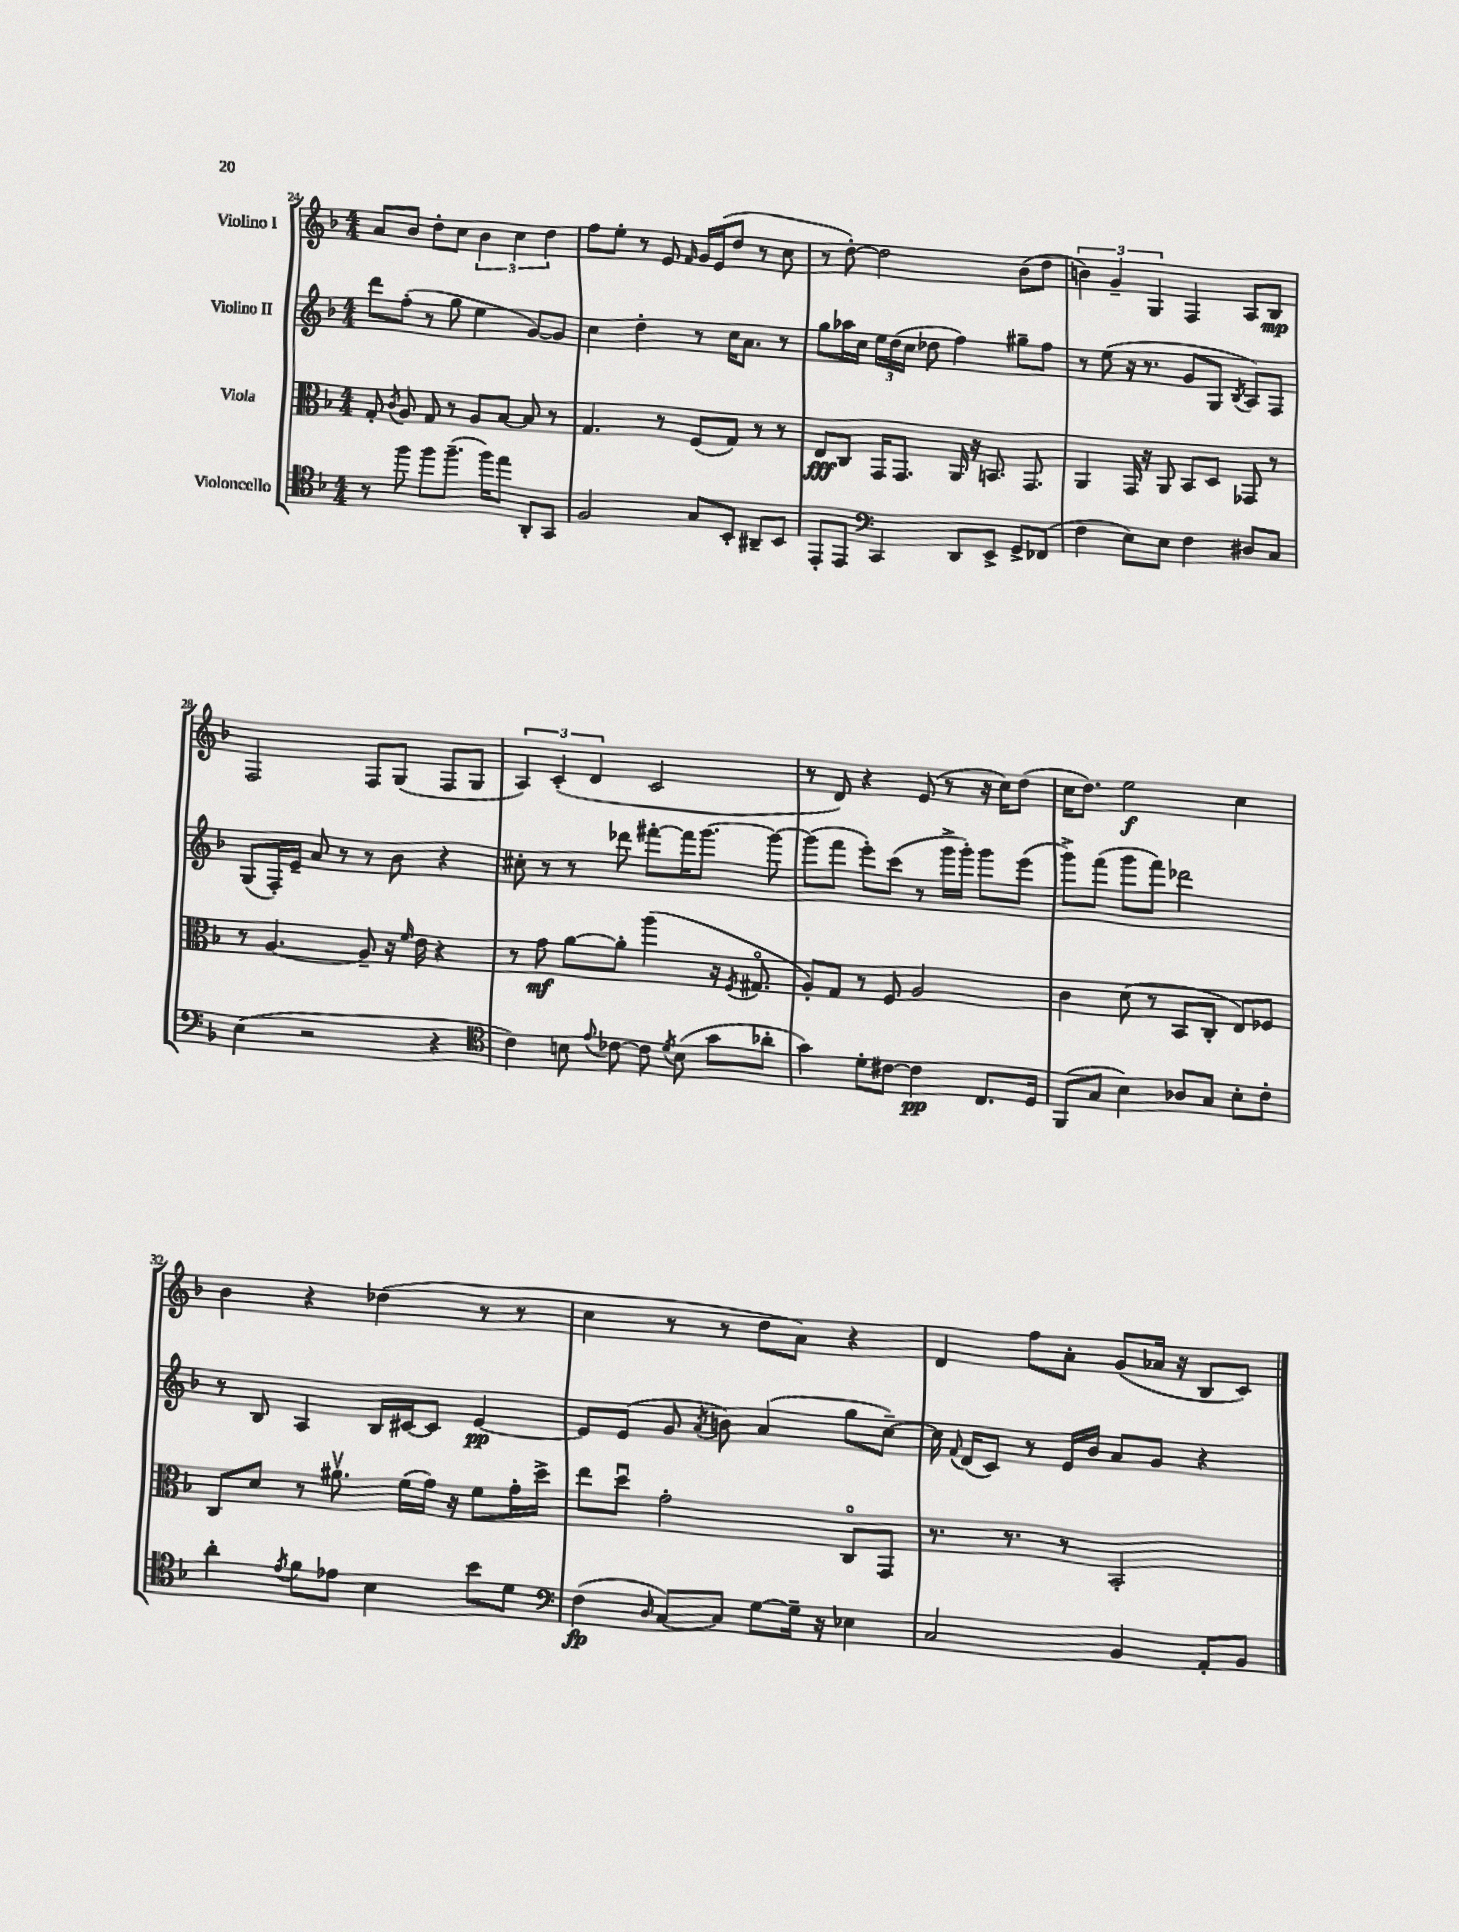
<<
\new StaffGroup <<
\new Staff = "s0" \with { instrumentName = "Violino I" } {
    \clef treble \key f \major \numericTimeSignature \time 4/4
    \autoBeamOff a'8[ bes'8] d''8[-. c''8] \tuplet 3/2 { bes'4 c''4 d''4 } |
    f''8[ e''8]-. r8 e'8 \grace { f'16 } g'16[ e'16( d''8] r8 c''8 |
    r8 d''8~-.) d''2 bes'8[( d''8] |
    \tuplet 3/2 { b'4) g'4-- g4 } f4 a8[ bes8]\mp |
    f2 f8[ g8]( f8[ g8] |
    \tuplet 3/2 { a4) c'4-.( d'4 } c'2 |
    r8 d'8) r4 e'8( r8 r16 c''16[) d''8]( |
    c''16[ d''8.]) e''2\f c''4 |
    bes'4 r4 des''4( r8 r8 |
    c''4 r8 r8 d''8[ a'8]) r4 |
    d'4 f''8[ a'8]-. g'8[( aes'16] r16 bes8[ c'8]) \bar "|." |
}
\new Staff = "s1" \with { instrumentName = "Violino II" } {
    \clef treble \key f \major \numericTimeSignature \time 4/4
    \autoBeamOff d'''8[ f''8]-.( r8 g''8 e''4 g'8[~) g'8] |
    c''4 d''4-. r8 c''16[ a'8.] r8 |
    g''8[ aes''16 c''16] \tuplet 3/2 { e''16[ d''16( c''16] } des''8 f''4) gis''8[-- f''8] |
    r8 e''8( r16 r8. g'8[ g8] \acciaccatura { bes8 } a8[) f8] |
    g8[( f16-.) e'16]-- a'8 r8 r8 bes'8 r4 |
    cis''8-. r8 r8 des'''8 fis'''8[~-. fis'''16 g'''8.]~ g'''8~ |
    g'''8[( f'''8] e'''8[-.) c'''8]( r8 g'''16[-> g'''16]-.) g'''8[ e'''8]( |
    g'''8[->) f'''8]( g'''8[ f'''8]) des'''2 |
    r8 bes8 a4 bes16[ cis'16~ cis'8] e'4~\pp |
    e'8[ e'8]( g'8 \acciaccatura { a'8 } b'8) a'4( g''8[ c''8]~--) |
    c''16 \appoggiatura { f'8 } d'16[( c'8]) r8 e'16[ bes'16] a'8[ g'8] r4 \bar "|." |
}
\new Staff = "s2" \with { instrumentName = "Viola" } {
    \clef alto \key f \major \numericTimeSignature \time 4/4
    \autoBeamOff g8-. \acciaccatura { c'8 } a8 g8 r8 a8[ bes8]~ bes8 r8 |
    g4. r8 f8[( g8]) r8 r8 |
    e8[\fff c8] g,16[ g,8.] a,16 r16 b,8. g,8. |
    a,4 g,16 r16 a,8 bes,8[ d8] ges,8 r8 |
    r8 a4.~ a8-- r16 \grace { f'16 } e'16 r4 |
    r8 g'8\mf a'8[~ a'8]-. a''4( r16 \acciaccatura { f8 } gis8.\flageolet |
    a8[-.) g8] r8 f8 a2 |
    c'4 d'8( r8 bes,8[ c8]-. e8[) fes8] |
    c8[ d'8] r8 ais'8.\upbow f'16[( g'16]) r16 f'8[ g'16-. d''16]-> |
    e''8[ d''8]\downbow g'2-. c8[\flageolet g,8] |
    r8. r8. r8 bes,2-. \bar "|." |
}
\new Staff = "s3" \with { instrumentName = "Violoncello" } {
    \clef tenor \key f \major \numericTimeSignature \time 4/4
    \autoBeamOff r8 f''8 f''8[ f''8.]--( f''16[) e''8] a,8[-. g,8] |
    f2 g8[ bes,8]-. ais,8[-- bes,8] |
    e,8[-. e,8] \clef bass c,4 d,8[ e,8]-> g,8[-> fes,8]( |
    f4 e8[) e8] f4 dis8[ c8] |
    e4( r2 r4 |
    \clef tenor c'4) b8 \appoggiatura { e'8 } ces'8~ ces'8 \acciaccatura { d'8 } b8( g'8[ aes'8]-. |
    g'4) d'8[-. cis'8]~ cis'4\pp c8.[ d16] |
    f,8[( g8] bes4) aes8[ g8] bes8[-. c'8]-. |
    a'4-. \acciaccatura { e'8 } f'8[ ees'8] bes4 bes'8[ d'8] |
    \clef bass f4\fp( \grace { d16 } c8[~) c8] g8[~ g16]-- r16 ees4 |
    c2 bes,4 a,8[-. bes,8] \bar "|." |
}
>>
>>
\layout { \context { \Score currentBarNumber = #24 } }
